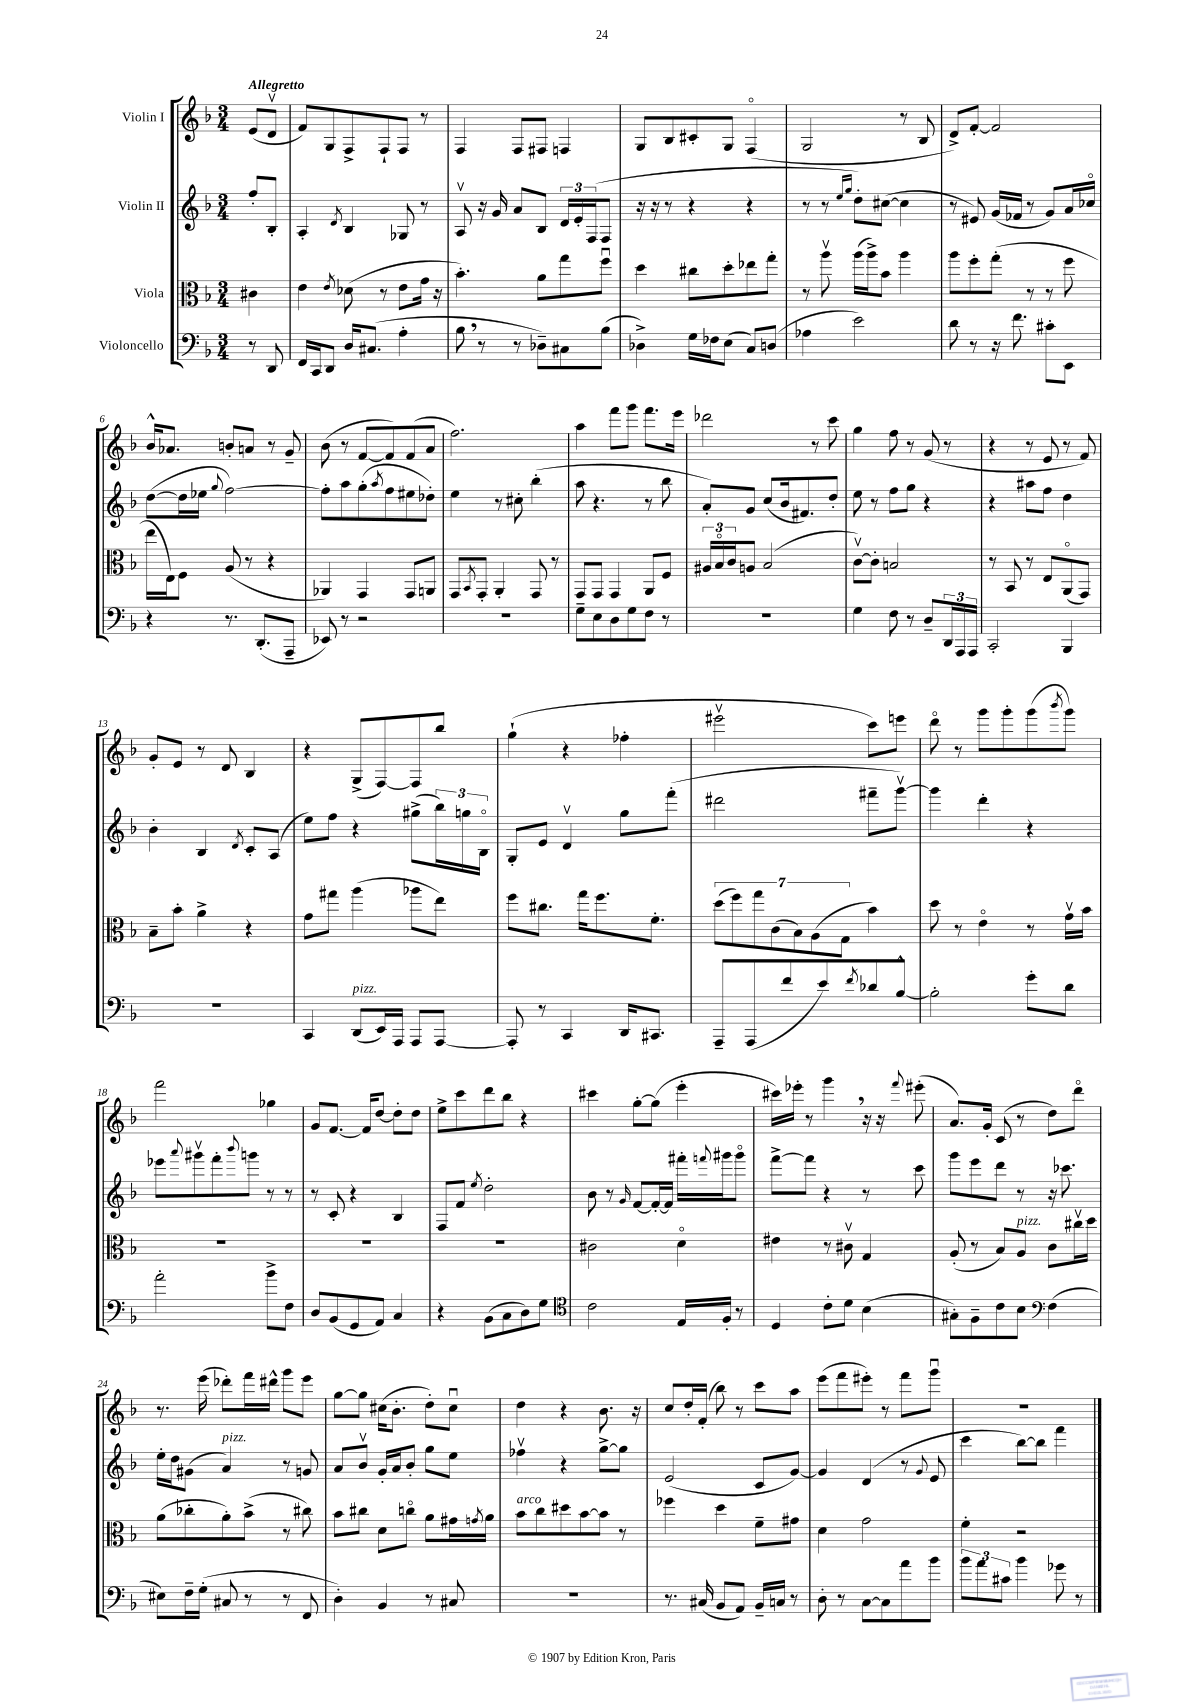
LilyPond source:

<<
\new StaffGroup <<
\new Staff = "s0" \with { instrumentName = "Violin I" } {
    \clef treble \key f \major \numericTimeSignature \time 3/4 \partial 4 \tempo "Allegretto"
    e'8( d'8\upbow |
    f'8) g8 f8-> f8-! f8 r8 |
    f4 f8 fis8 f4 |
    g8 bes8 cis'8-. g8 f4\flageolet( |
    g2 r8 bes8 |
    d'8->) f'8~-. f'2 |
    bes'16-^ aes'8. b'8-. a'8 r8 g'8-- |
    bes'8( r8 f'8~ f'8) f'8( a'8 |
    f''2.) |
    a''4 f'''8 g'''8 f'''8. e'''16 |
    des'''2 r8 c'''8 |
    g''4 f''8 r8 g'8( r8 |
    r4 r8 e'8 r8 f'8) |
    g'8-. e'8 r8 d'8 bes4 |
    r4 g8->( f8~) f8 bes''8 |
    g''4-!( r4 fes''4-. |
    eis'''2\upbow c'''8) e'''8 |
    d'''8\flageolet r8 g'''8 g'''8-. g'''8( \acciaccatura { bes'''8 } g'''8) |
    f'''2 ges''4 |
    g'8 f'8.~ f'16 d''8~ d''8-. d''8 |
    e''8-> c'''8 d'''8 bes''8 r4 |
    cis'''4 g''8~-. g''8( e'''4-. |
    cis'''16) ees'''16-. r8 g'''4 \breathe r16 r16 \appoggiatura { f'''8 } eis'''8-.( |
    a'8.) g'16-. c'8( r8 d''8) d'''8\flageolet |
    r8. e'''16( des'''8-.) f'''16 dis'''16-^ g'''8 e'''8 |
    g''8~ g''8 cis''16( bes'8.-. d''8-.) cis''8\downbow |
    d''4 r4 bes'8. r16 |
    c''8 d''16-. f'16-.( bes''8) r8 c'''8 a''8 |
    e'''8( f'''8 eis'''8-.) r8 f'''8 g'''8\downbow |
    R2. \bar "|." |
}
\new Staff = "s1" \with { instrumentName = "Violin II" } {
    \clef treble \key f \major \numericTimeSignature \time 3/4 \partial 4
    f''8-. bes8-. |
    a4-. \acciaccatura { d'8 } bes4 ges8 r8 |
    a8\upbow r16 g'16 a'8 bes8 \tuplet 3/2 { d'16 e'16-. f16( } f8 |
    r16 r16 r8 r4 r4 |
    r8 r8 \grace { e''16 g''16 } d''8-.) cis''8~( cis''4 |
    r8 eis'8) g'16( fes'16 r8 g'8) a'16 ces''16\flageolet |
    d''8~( d''16 ees''16 \appoggiatura { g''8 } f''2~) |
    f''8-. a''8 g''8-.( \acciaccatura { a''8 } f''8 eis''8 des''8-.) |
    e''4 r8 cis''8-. bes''4-.( |
    a''8 r4. r8 bes''8 |
    a'8-.) g'8 c''8( bes'16 fis'8.) d''8-. |
    e''8 r8 f''8 g''8 r4 |
    r4 ais''8 f''8 d''4 |
    bes'4-. bes4 \acciaccatura { d'8 } c'8-. a8( |
    e''8) f''8 r4 gis''8->( \tuplet 3/2 { bes''16) g''16 bes16\flageolet } |
    g8-. e'8 d'4\upbow g''8 f'''8-.( |
    dis'''2 fis'''8-- g'''8~\upbow) |
    g'''4 d'''4-. r4 |
    ees'''8 \appoggiatura { a'''8 } gis'''8\upbow f'''8-. \appoggiatura { bes'''8 } g'''8 r8 r8 |
    r8 c'8-. r4 bes4 |
    f8 f'8 \acciaccatura { e''8 } d''2-. |
    bes'8 r8 \grace { g'16 } f'8~ f'16~-. f'16 fis'''16-. \appoggiatura { f'''8 } gis'''16 gis'''8\flageolet |
    f'''8~-> f'''8 r4 r8 c'''8 |
    g'''8 e'''8 d'''8 r8 r16 ces'''8. |
    e''16-. d''16 gis'8( a'4^\markup { \italic "pizz." }) r8 g'8 |
    a'8 bes'8\upbow g'16-. a'16 bes'8-. g''8 e''8 |
    fes''4\upbow r4 g''8~-> g''8 |
    e'2( c'8 g'8~) |
    g'4 d'4( r8 \appoggiatura { g'8 } e'8 |
    c'''4 bes''8~) bes''8 f'''4 \bar "|." |
}
\new Staff = "s2" \with { instrumentName = "Viola" } {
    \clef alto \key f \major \numericTimeSignature \time 3/4 \partial 4
    cis'4 |
    e'4 \acciaccatura { e'8 } des'8( r8 e'8 g'16 r16 |
    bes'4.-.) a'8 g''8 f''8\downbow |
    d''4 cis''8 d''8-. ees''8 g''8-. |
    r8 a''8\upbow a''16( a''16->) bes'8 a''4 |
    a''8 f''8-. g''8-.( r8 r8 f''8 |
    e''16 e16) f8 a8( r8 r4 |
    aes,4) g,4 g,8 a,8 |
    g,8 \acciaccatura { bes,8 } g,8-. a,4-. g,8 r8 |
    g,8 g,8 g,4 a,8 f8 |
    \tuplet 3/2 { ais16 bes16\flageolet c'16 } a8 bes2( |
    c'8~\upbow) c'8-. b2 |
    r8 bes,8 r8 e8 a,8\flageolet( g,8) |
    bes8-- bes'8-. a'4-> r4 |
    g'8 gis''8 a''4( aes''8 e''8) |
    f''8 cis''8. g''16 f''8. f'8.-. |
    \tuplet 7/4 { d''8( f''8) g''8 c'8( bes8) a8( g8 } bes'4) |
    d''8 r8 e'4\flageolet r8 g'16\upbow bes'16 |
    R2. |
    R2. |
    R2. |
    cis'2 d'4\flageolet |
    eis'4 r8 cis'8\upbow g4 |
    a8-.( r8 bes8) a8^\markup { \italic "pizz." } c'8 cis''16\upbow d''16 |
    a'8( ces''8-. a'8-.) bes'8->( r8 cis''8) |
    bes'8 cis''8 d'8 c''8\flageolet a'8 gis'16 \acciaccatura { g'8 } a'16 |
    bes'8^\markup { \italic "arco" } c''8 dis''8 bes'8~ bes'8 r8 |
    fes''4 d''4 f'8-- gis'8 |
    d'4 g'2 |
    f'4-. r2 \bar "|." |
}
\new Staff = "s3" \with { instrumentName = "Violoncello" } {
    \clef bass \key f \major \numericTimeSignature \time 3/4 \partial 4
    r8 d,8 |
    f,16 c,16 d,8 d16 cis8.( a4-. |
    bes8 \breathe r8 r8 des8--) cis8 bes8( |
    des4->) g16 fes16 e8( c8) d8( |
    aes4 e'2) |
    d'8 r8 r16 f'8. cis'8-. e,8 |
    r4 r8. d,8.-.( a,,8-- |
    ees,8) r8 r2 |
    R2. |
    g8-- e8 d8 g8 f8 r8 |
    R2. |
    g4 f8 r8 d8-- \tuplet 3/2 { d,16 a,,16 a,,16 } |
    c,2-. bes,,4 |
    R2. |
    c,4 d,8^\markup { \italic "pizz." }( e,16) a,,16 a,,8 a,,8~ |
    a,,8-. r8 c,4 d,16 cis,8. |
    a,,8-- a,,8( f'8 e'8) \acciaccatura { f'8 } des'8 bes8~-^ |
    bes2-. g'8-. d'8 |
    a'2-. bes'8-> f8 |
    d8 bes,8( g,8 a,8) c4 |
    r4 bes,8( c8 d8) g8 |
    \clef tenor c'2 e16 f16-. r8 |
    d4 c'8-. d'8 bes4( |
    gis8-.) f8-- c'8 bes8 \clef bass f4( |
    eis8) f16-- g16-.( cis8 r8 r8 f,8 |
    d4-.) bes,4 r8 cis8 |
    R2. |
    r8. cis16( bes,8 a,8) bes,16-- c16 r8 |
    d8-. r8 c8~ c8 a'8 bes'8 |
    \tuplet 3/2 { bes'8 a'8 cis'8 } bes'4 ges'8 r8 \bar "|." |
}
>>
>>
